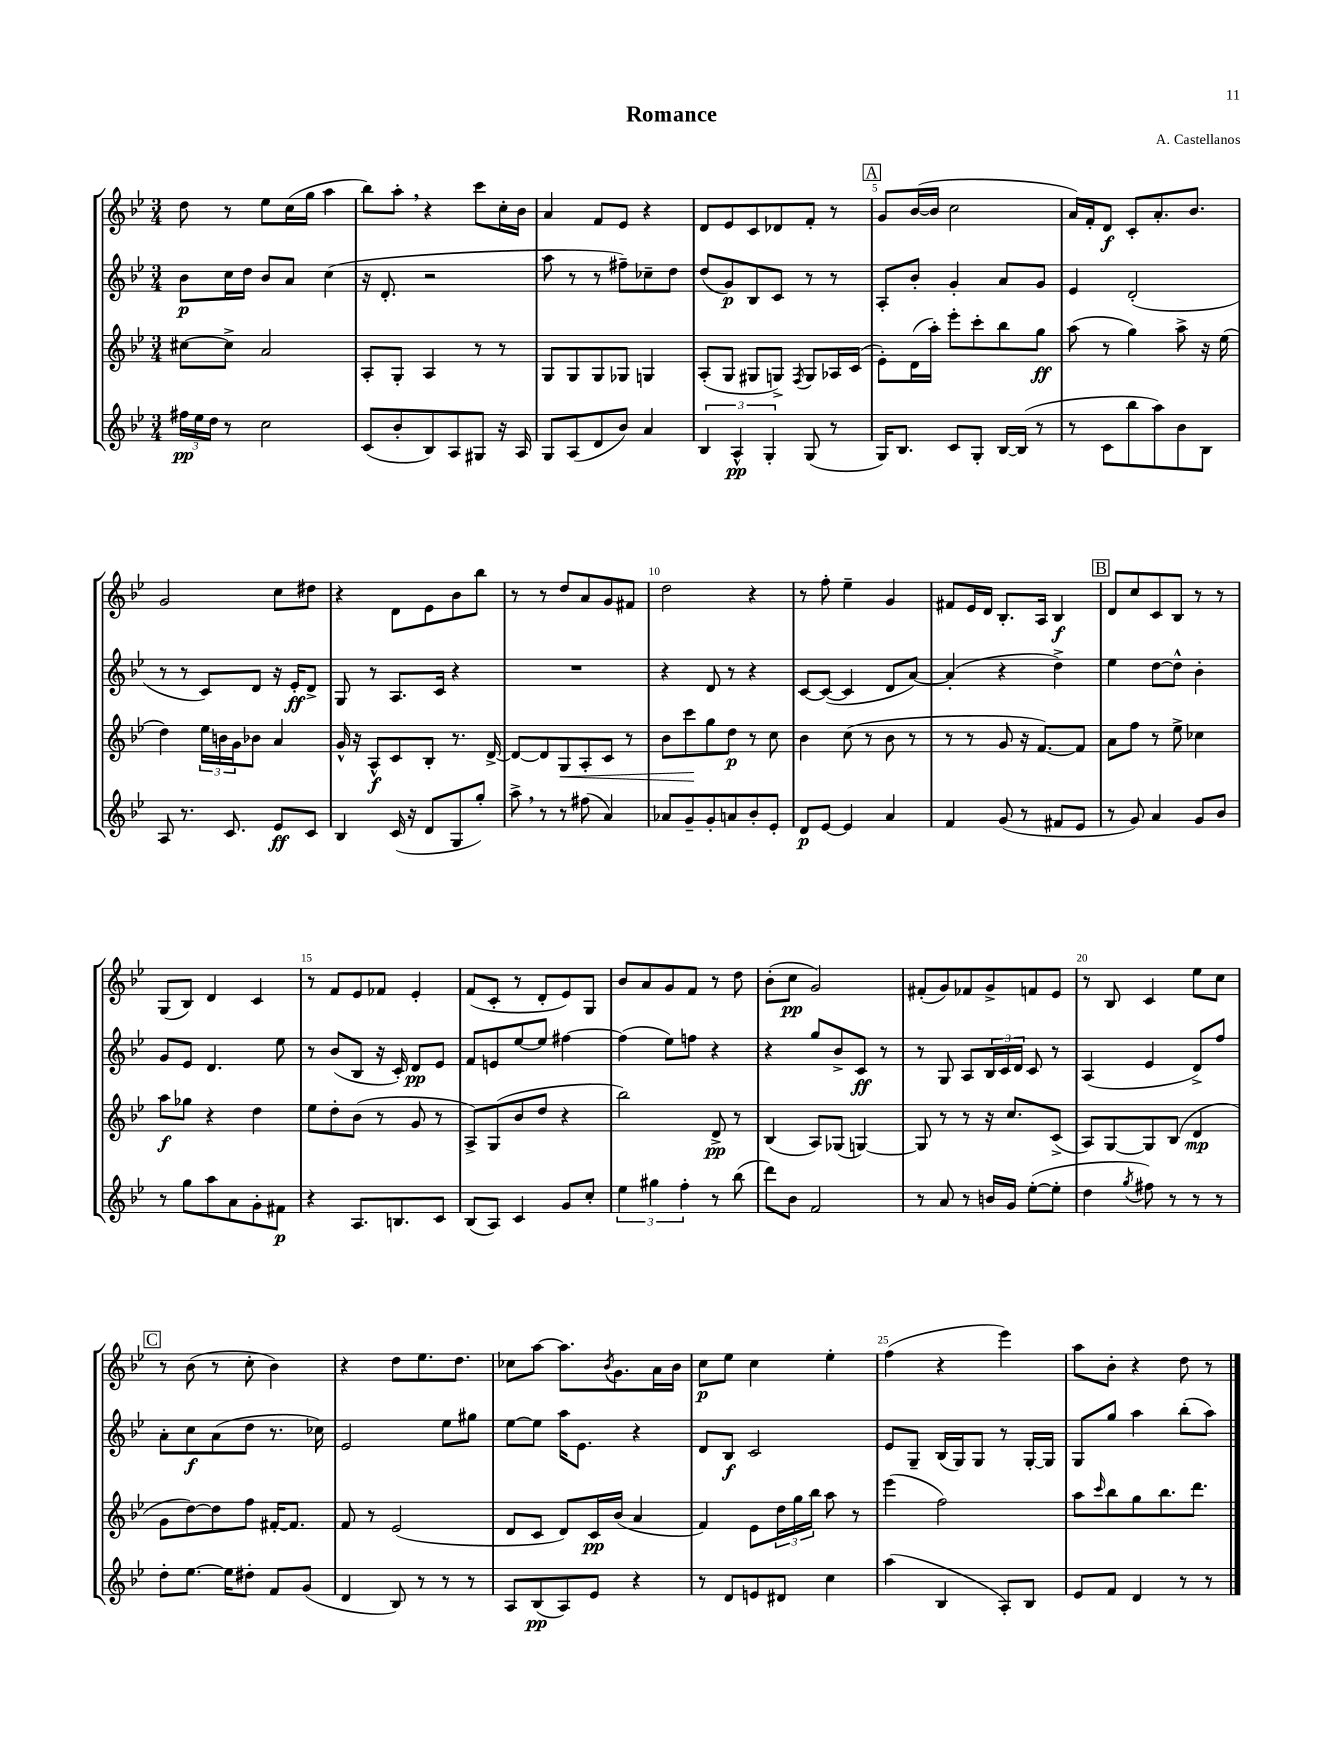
\header { title = "Romance" composer = "A. Castellanos" }
<<
\new StaffGroup <<
\new Staff = "s0" {
    \clef treble \key bes \major \numericTimeSignature \time 3/4
    d''8 r8 ees''8 c''16( g''16 a''4 |
    bes''8) a''8-. \breathe r4 c'''8 c''16-. bes'16 |
    a'4 f'8 ees'8 r4 |
    d'8 ees'8 c'8 des'8 f'8-. r8 |
    \mark \markup { \box "A" } g'8 bes'16~( bes'16 c''2 |
    a'16) f'16-. d'8\f c'8-. a'8.-. bes'8. |
    g'2 c''8 dis''8 |
    r4 d'8 ees'8 bes'8 bes''8 |
    r8 r8 d''8 a'8 g'8 fis'8 |
    d''2 r4 |
    r8 f''8-. ees''4-- g'4 |
    fis'8 ees'16 d'16 bes8.-. a16 bes4\f |
    \mark \markup { \box "B" } d'8 c''8 c'8 bes8 r8 r8 |
    g8( bes8) d'4 c'4 |
    r8 f'8 ees'8 fes'8 ees'4-. |
    f'8( c'8-. r8 d'8-. ees'8) g8 |
    bes'8 a'8 g'8 f'8 r8 d''8 |
    bes'8-.( c''8\pp g'2) |
    fis'8-.( g'8) fes'8 g'8-> f'8 ees'8 |
    r8 bes8 c'4 ees''8 c''8 |
    \mark \markup { \box "C" } r8 bes'8( r8 c''8-. bes'4) |
    r4 d''8 ees''8. d''8. |
    ces''8 a''8~ a''8. \acciaccatura { bes'8 } g'8. a'16 bes'16 |
    c''8\p ees''8 c''4 ees''4-. |
    f''4( r4 ees'''4) |
    a''8 bes'8-. r4 d''8 r8 \bar "|." |
}
\new Staff = "s1" {
    \clef treble \key bes \major \numericTimeSignature \time 3/4
    bes'8\p c''16 d''16 bes'8 a'8 c''4( |
    r16 d'8.-. r2 |
    a''8 r8 r8 fis''8--) ces''8-- d''8 |
    d''8( g'8\p) bes8 c'8 r8 r8 |
    \mark \markup { \box "A" } a8-. bes'8-. g'4-. a'8 g'8 |
    ees'4 d'2-.( |
    r8 r8 c'8) d'8 r16 ees'16-.\ff d'8-> |
    g8 r8 a8. c'16 r4 |
    R2. |
    r4 d'8 r8 r4 |
    c'8~ c'8~( c'4 d'8 a'8~) |
    a'4-.( r4 d''4->) |
    \mark \markup { \box "B" } ees''4 d''8~ d''8-^ bes'4-. |
    g'8 ees'8 d'4. ees''8 |
    r8 bes'8( bes8 r16 c'16-.) d'8\pp ees'8 |
    f'8 e'8 ees''8~ ees''8 fis''4~ |
    fis''4( ees''8) f''8 r4 |
    r4 g''8 bes'8-> c'8\ff r8 |
    r8 g8 a8 \tuplet 3/2 { bes16 c'16 d'16 } c'8 r8 |
    a4( ees'4 d'8->) f''8 |
    \mark \markup { \box "C" } a'8-. c''8\f a'8( d''8 r8. ces''16) |
    ees'2 ees''8 gis''8 |
    ees''8~ ees''8 a''16 ees'8. r4 |
    d'8 bes8\f c'2 |
    ees'8 g8-- bes16( g16) g8 r8 g16~-. g16 |
    g8 g''8 a''4 bes''8-.( a''8) \bar "|." |
}
\new Staff = "s2" {
    \clef treble \key bes \major \numericTimeSignature \time 3/4
    cis''8~ cis''8-> a'2 |
    a8-. g8-. a4 r8 r8 |
    g8 g8 g8 ges8 g4 |
    a8-.( g8 gis8 g8->) \acciaccatura { f8 } g8 aes16 c'16( |
    \mark \markup { \box "A" } ees'8-.) d'16( a''16-.) ees'''8-. c'''8-. bes''8 g''8\ff |
    a''8( r8 g''4) a''8-> r16 ees''16( |
    d''4) \tuplet 3/2 { ees''16 b'16 g'16 } bes'8 a'4 |
    g'16-^ r16 a8-^\f c'8 bes8-. r8. d'16~-> |
    d'8~ d'8 g8\< a8-. c'8 r8 |
    bes'8 c'''8\! g''8 d''8\p r8 c''8 |
    bes'4 c''8( r8 bes'8 r8 |
    r8 r8 g'8 r16 f'8.~) f'8 |
    \mark \markup { \box "B" } a'8 f''8 r8 ees''8-> ces''4 |
    a''8\f ges''8 r4 d''4 |
    ees''8 d''8-. bes'8( r8 g'8 r8 |
    a8->) g8( bes'8 d''8 r4 |
    bes''2) d'8->\pp r8 |
    bes4( a8) ges8( g4~) |
    g8 r8 r8 r16 c''8. c'8->( |
    a8) g8~ g8 bes8( d'4\mp |
    \mark \markup { \box "C" } g'8 d''8~) d''8 f''8 fis'16~-. fis'8. |
    f'8 r8 ees'2( |
    d'8 c'8 d'8) c'16\pp bes'16( a'4 |
    f'4) ees'8 \tuplet 3/2 { d''16 g''16 bes''16 } a''8 r8 |
    ees'''4( f''2) |
    a''8 \grace { c'''16 } bes''8 g''8 bes''8. d'''8. \bar "|." |
}
\new Staff = "s3" {
    \clef treble \key bes \major \numericTimeSignature \time 3/4
    \tuplet 3/2 { fis''16\pp ees''16 d''16 } r8 c''2 |
    c'8( bes'8-. bes8) a8 gis8 r16 a16 |
    g8 a8( d'8 bes'8) a'4 |
    \tuplet 3/2 { bes4 a4-^\pp g4-. } g8( r8 |
    \mark \markup { \box "A" } g16) bes8. c'8 g8-. bes16~ bes16( r8 |
    r8 c'8 bes''8 a''8) bes'8 bes8 |
    a8 r8. c'8. ees'8\ff c'8 |
    bes4 c'16( r16 d'8 g8 g''8-.) |
    a''8-> \breathe r8 r8 fis''8( a'4) |
    aes'8 g'8-- g'8-. a'8 bes'8-. ees'8-. |
    d'8\p ees'8~ ees'4 a'4 |
    f'4 g'8( r8 fis'8 ees'8 |
    \mark \markup { \box "B" } r8 g'8) a'4 g'8 bes'8 |
    r8 g''8 a''8 a'8 g'8-. fis'8\p |
    r4 a8. b8. c'8 |
    bes8( a8) c'4 g'8 c''8-. |
    \tuplet 3/2 { ees''4 gis''4 f''4-. } r8 bes''8( |
    d'''8) bes'8 f'2 |
    r8 a'8 r8 b'16 g'16 ees''8~-.( ees''8-. |
    d''4 \acciaccatura { g''8 } fis''8) r8 r8 r8 |
    \mark \markup { \box "C" } d''8-. ees''8.~ ees''16 dis''8-. f'8 g'8( |
    d'4 bes8) r8 r8 r8 |
    a8 bes8\pp( a8) ees'8 r4 |
    r8 d'8 e'8 dis'8 c''4 |
    a''4( bes4 a8-.) bes8 |
    ees'8 f'8 d'4 r8 r8 \bar "|." |
}
>>
>>
\layout { \context { \Score \override BarNumber.break-visibility = ##(#f #t #t) barNumberVisibility = #(every-nth-bar-number-visible 5) } }
